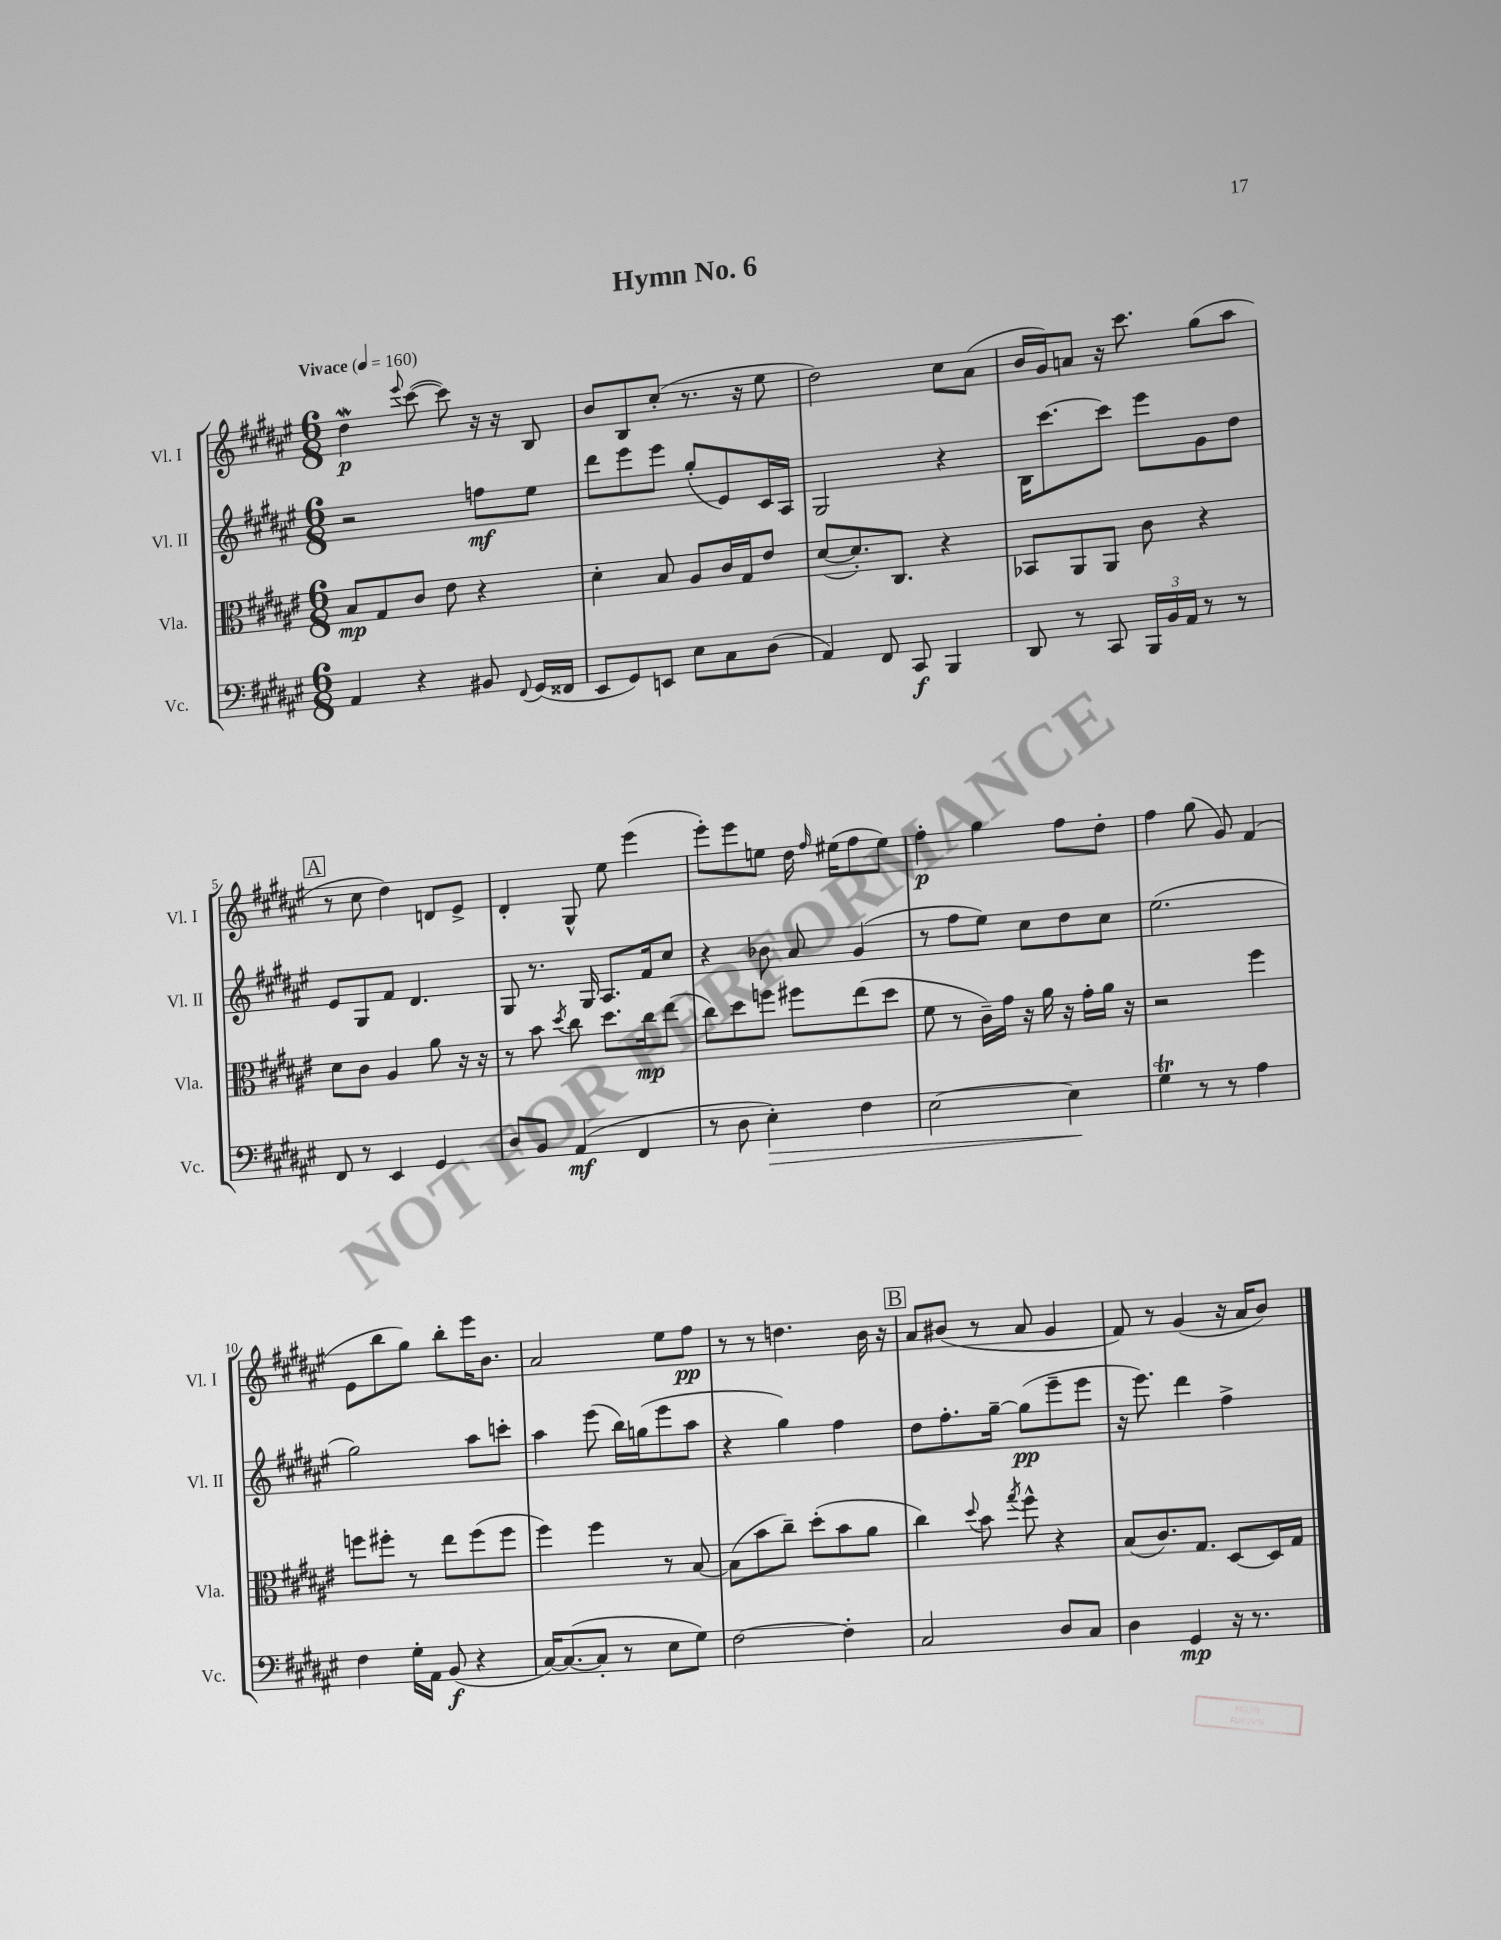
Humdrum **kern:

**kern	**kern	**kern	**kern
*staff4	*staff3	*staff2	*staff1
*clefF4	*clefC3	*clefG2	*clefG2
*k[f#c#g#d#a#e#]	*k[f#c#g#d#a#e#]	*k[f#c#g#d#a#e#]	*k[f#c#g#d#a#e#]
*M6/8	*M6/8	*M6/8	*M6/8
*MM160	*MM160	*MM160	*MM160
4AA#	8B	2r	4dd#
.	8G#	.	.
.	.	.	8qqeee#
4r	8c#	.	([8ccc#
.	8e#	.	8ccc#])
8BB#	4r	8ff	16r
.	.	.	16r
8qqFF#	.	.	.
(16GG#	.	8ee#	8B
16FF##	.	.	.
=	=	=	=
8EE#	4d#'	8ddd#	8b
8GG#)	.	8eee#	8B
8EE	8B	8eee#	(8cc#'
8E#	8A#	(8gg#'	8.r
8C#	16c#	8e#)	.
.	16G#	.	16r
(8D#	8e#	16c#	8ee#
.	.	16A#	.
=	=	=	=
4AA#)	([8d#	2G#	2dd#)
.	8.d#'])	.	.
8FF#	.	.	.
.	8.C#	.	.
8CC#	.	.	.
4BBB	4r	4r	8cc#
.	.	.	(8a#
=	=	=	=
8DD#	8BB-	16B	16b
.	.	[8.ccc#	16g#)
8r	8AA#	.	8a
8CC#	8AA#	8ccc#]	16r
.	.	.	8.ccc#
24BBB	8c#	8eee#	.
24BB	.	.	.
24AA#	.	.	.
8r	4r	8g#	(8gg#
8r	.	8dd#	8aa#
=	=	=	=
8FF#	8d#	8e#	8r
8r	8c#	8G#	8cc#
4EE#	4A#	8f#	4dd#)
.	.	4.d#	.
4GG#	8a#	.	8d
.	16r	.	8e#^
.	16r	.	.
=	=	=	=
8D#	8r	8G#	4d#'
8BB	8b	8.r	.
.	8qdd#	.	.
(4AA#	8cc#	.	8G#^^
.	.	16G#	.
.	8.dd#	8.A#	8ee#
4FF#	.	.	(4eee#
.	16cc#	16f#	.
.	(8ee#	8cc#	.
=	=	=	=
8r	8cc#)	4r	8eee#')
8D#	8dd#	.	8eee#
4E#')	8ff	8b-	8ee
.	8ff#	8a#	16dd#
.	.	.	16qqff#
.	.	.	(16ee#
4F#	(8ee#	(4g#	8ff#
.	8dd#	.	8ee#)
=	=	=	=
[2E#	8f#	8r	4ff#'
.	8r	8ff#	.
.	16c#~)	8ee#)	4gg#
.	16g#	.	.
.	16r	8cc#	.
.	16a#	.	.
4E#]	16r	8dd#	8ff#
.	16g#'	.	.
.	16a#	8cc#	8dd#'
.	16r	.	.
=	=	=	=
4G#	2r	(2.ee#	4ff#
8r	.	.	(8gg#
8r	.	.	8g#)
4A#	4ff#	.	(4f#
=	=	=	=
4F#	8ff	2gg#)	8e#
.	8ff#'	.	8bb
16G#'	8r	.	8gg#)
16AA#	.	.	.
(8BB	8ee#	.	8bb'
4r	(8ff#	8aa#	16eee#
.	.	.	8.b
.	8ff#	8ccc'	.
=	=	=	=
[16C#)	4ff#)	4aa#	2a#
(8.C#_	.	.	.
8C#']	4ff#	(8eee#	.
8r	.	16bb)	.
.	.	(16gg	.
8E#	8r	8eee#	8ee#
8G#)	[8B	8aa#	8ff#
=	=	=	=
[2F#	(8B]	4r	8r
.	8b	.	8r
.	8cc#~)	4gg#)	4.dd
.	(8dd#'	.	.
4F#']	8b	4ff#	.
.	8a#	.	16b
.	.	.	16r
=	=	=	=
2C#	4cc#)	8dd#	8a#
.	.	8.ff#'	(8b#
.	8qqdd#	.	.
.	8b	.	8r
.	.	[16gg#~	.
.	8qgg#	.	.
.	8ff#^^	(8gg#]	8a#
8D#	4r	8eee#~	4g#
8C#	.	8eee#	.
=	=	=	=
4D#	(8B	16r	8f#)
.	.	8.eee#)	.
.	8.c#)	.	8r
4GG#	.	4ddd#	(4g#
.	8.G#	.	.
16r	[8D#	4ff#^	16r
8.r	.	.	16a#
.	16D#]	.	8b)
.	16G#	.	.
==	==	==	==
*-	*-	*-	*-
